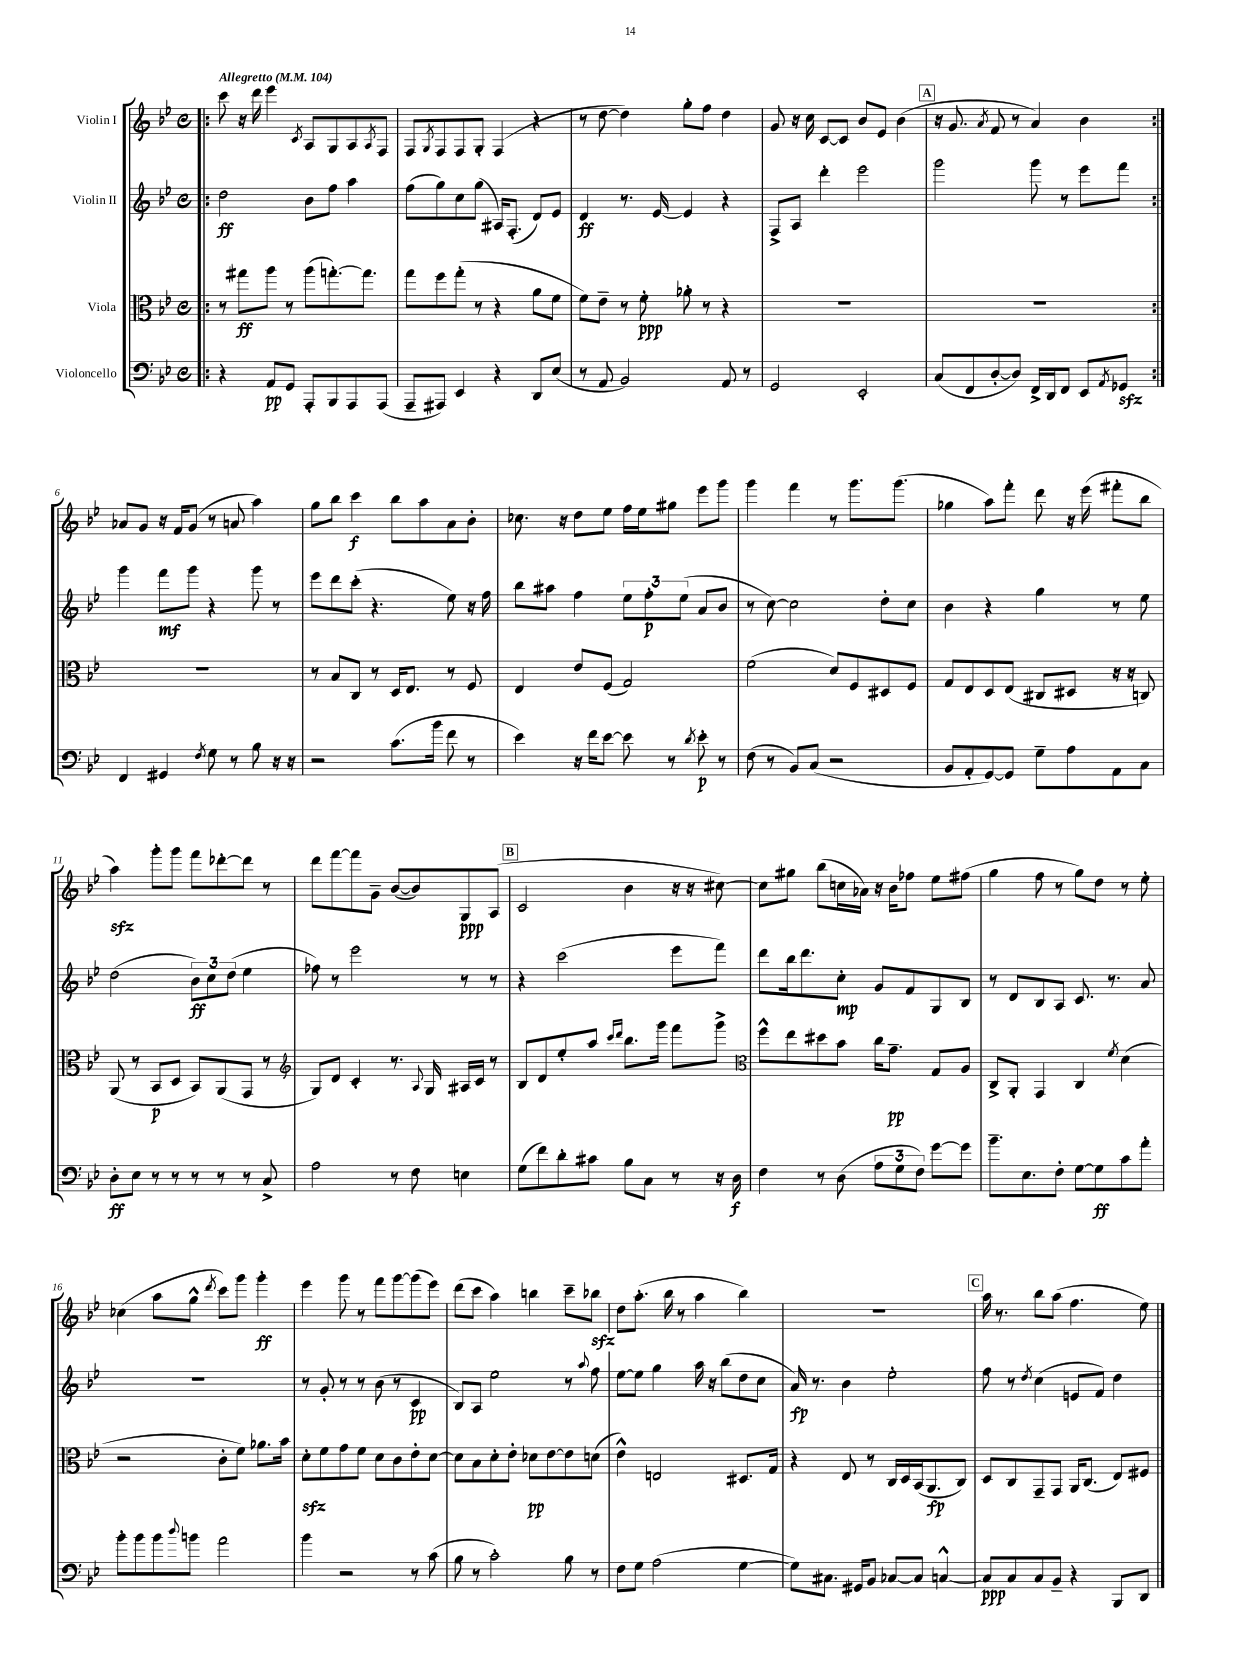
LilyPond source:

<<
\new StaffGroup <<
\new Staff = "s0" \with { instrumentName = "Violin I" } {
    \clef treble \key bes \major \defaultTimeSignature \time 4/4 \tempo "Allegretto" 4 = 104
    \repeat volta 2 { \bar ".|:" c'''8 r16 d'''16 ees'''4 \acciaccatura { c'8 } a8 g8 a8 \acciaccatura { a8 } f8 |
    f8 \acciaccatura { g8 } f8 f8 g8-. f4( r4 |
    r8 d''8~ d''4) g''8-. f''8 d''4 |
    g'8 r16 c''16 c'8~ c'8 bes'8 ees'8 bes'4( |
    \mark \markup { \box "A" } r16 g'8. \acciaccatura { a'8 } f'8 r8 a'4) bes'4 | }
    aes'8 g'8 r16 f'16 g'8( r8 a'8 a''4) |
    g''8 bes''8 c'''4\f bes''8 a''8 a'8 bes'8-. |
    ces''8. r16 d''8 ees''8 f''16 ees''16 gis''8 ees'''8 g'''8 |
    g'''4 f'''4 r8 g'''8. g'''8.( |
    ges''4 a''8) f'''8-. d'''8 r16 ees'''16( fis'''8-. bes''8 |
    a''4\sfz) g'''8-. g'''8 f'''8 des'''8~-. des'''8 r8 |
    d'''8 f'''8~ f'''8 g'8-- bes'8~( bes'8) g8\ppp a8( |
    \mark \markup { \box "B" } c'2 bes'4 r16 r16 cis''8~) |
    cis''8 gis''8 bes''8( c''16 aes'16) r16 bes'16 fes''8 ees''8 fis''8( |
    g''4 f''8 r8 g''8) d''8 r8 ees''8-. |
    ces''4( a''8 g''8-^ \acciaccatura { d'''8 } c'''8) g'''8 g'''4-.\ff |
    ees'''4 g'''8 r8 f'''8 g'''8~ g'''8( ees'''8) |
    d'''8( c'''8 a''4) b''4 c'''8-- bes''8\sfz |
    d''8 a''8.-.( bes''16 r8 a''4 bes''4) |
    R1 |
    \mark \markup { \box "C" } a''16 r8. bes''8 a''8( f''4. ees''8) \bar "|." |
}
\new Staff = "s1" \with { instrumentName = "Violin II" } {
    \clef treble \key bes \major \defaultTimeSignature \time 4/4
    \repeat volta 2 { \bar ".|:" d''2\ff bes'8 f''8 a''4 |
    f''8( g''8) c''8 g''8( ais16) f8.-.( d'8) ees'8 |
    d'4\ff r8. ees'16~ ees'4 r4 |
    f8-> a8 d'''4-. ees'''2 |
    \mark \markup { \box "A" } g'''2 g'''8 r8 ees'''8 f'''8 | }
    g'''4 f'''8\mf g'''8 r4 g'''8 r8 |
    ees'''8 d'''8 c'''8-.( r4. ees''8) r16 f''16 |
    bes''8 ais''8 f''4 \tuplet 3/2 { ees''8 f''8-.\p ees''8( } a'8 bes'8 |
    r8 c''8~) c''2 d''8-. c''8 |
    bes'4 r4 g''4 r8 ees''8 |
    d''2( \tuplet 3/2 { bes'8\ff) c''8 d''8( } ees''4 |
    fes''8) r8 ees'''2 r8 r8 |
    \mark \markup { \box "B" } r4 c'''2( ees'''8 f'''8) |
    d'''8 bes''16 d'''8. c''8-.\mp g'8 f'8 g8 bes8 |
    r8 d'8 bes8 a8 c'8. r8. a'8 |
    R1 |
    r8 g'8-. r8 r8 bes'8( r8 c'4\pp |
    bes8) a8 ees''2 r8 \appoggiatura { a''8 } f''8 |
    ees''8~ ees''8 g''4 a''16 r16 bes''8( d''8 c''8 |
    a'16\fp) r8. bes'4 ees''2-. |
    \mark \markup { \box "C" } f''8 r8 \acciaccatura { d''8 } c''4( e'8 f'8) d''4 \bar "|." |
}
\new Staff = "s2" \with { instrumentName = "Viola" } {
    \clef alto \key bes \major \defaultTimeSignature \time 4/4
    \repeat volta 2 { \bar ".|:" r8 gis''8\ff a''8 r8 a''8( g''8.~-.) g''8. |
    g''8 f''8 g''8-.( r8 r4 a'8 f'8 |
    f'8) ees'8-- r8 f'8-.\ppp aes'8-. r8 r4 |
    R1 |
    \mark \markup { \box "A" } R1 | }
    R1 |
    r8 bes8 c8 r8 d16 ees8. r8 f8 |
    ees4 ees'8 f8( g2) |
    f'2( d'8) f8 dis8 f8 |
    g8 ees8 d8 ees8( cis8 dis8 r16 r16 c8) |
    a,8( r8 bes,8\p d8 bes,8) a,8( g,8 r8 |
    \clef treble g8) d'8 c'4-. r8. \appoggiatura { a8 } g16 ais16 c'16 r8 |
    \mark \markup { \box "B" } bes8 d'8 ees''8-. a''8 \grace { c'''16 d'''16 } bes''8. g'''16 f'''8 g'''8-> |
    \clef alto f''8-^ ees''8 dis''8 bes'8 c''16 g'8.--\pp g8 a8 |
    c8-> a,8-. g,4 c4 \acciaccatura { f'8 } d'4( |
    r2 c'8-. f'8) aes'8. bes'16 |
    d'8-.\sfz f'8 g'8 f'8 d'8 c'8 ees'8-. d'8~ |
    d'8 bes8 d'8-. ees'8-. des'8\pp ees'8~ ees'8 d'8( |
    ees'4-^) e2 dis8. g16 |
    r4 ees8 r8 c16 d16 bes,16( a,8.\fp c8) |
    \mark \markup { \box "C" } d8 c8 g,8-- g,8 a,16 c8.( ees8) fis8 \bar "|." |
}
\new Staff = "s3" \with { instrumentName = "Violoncello" } {
    \clef bass \key bes \major \defaultTimeSignature \time 4/4
    \repeat volta 2 { \bar ".|:" r4 a,8\pp g,8 a,,8-. bes,,8 a,,8 a,,8( |
    a,,8-- ais,,8) ees,4 r4 d,8 ees8( |
    r8 a,8 bes,2) a,8 r8 |
    g,2 ees,2-. |
    \mark \markup { \box "A" } c8( f,8 d8~-. d8) f,16-> d,16 f,8 ees,8 \acciaccatura { a,8 } ges,8\sfz | }
    f,4 gis,4 \acciaccatura { f8 } g8 r8 bes8 r16 r16 |
    r2 c'8.( bes'16 f'8 r8 |
    ees'4) r16 f'16 ees'8~ ees'8 r8 \acciaccatura { d'8 } ees'8-.\p r8 |
    f8( r8 bes,8) c8( r2 |
    bes,8 a,8-. g,8~) g,8 g8-- a8 a,8 c8 |
    d8-.\ff ees8 r8 r8 r8 r8 r8 c8-> |
    a2 r8 f8 e4 |
    \mark \markup { \box "B" } g8( f'8) d'8-. cis'8 bes8 c8 r8 r16 d16\f |
    f4 r8 d8( \tuplet 3/2 { a8 g8 f8) } g'8~ g'8 |
    bes'8.-- ees8. f8-. g8~ g8\ff c'8 a'8-. |
    bes'8-. bes'8 bes'8 \appoggiatura { d''8 } b'8 a'2 |
    bes'4 r2 r8 c'8( |
    bes8 r8 c'2-.) bes8 r8 |
    f8 g8 a2( g4~ |
    g8) cis8. gis,16 bes,8 ces8~ ces8 c4~-^ |
    \mark \markup { \box "C" } c8\ppp c8 c8 bes,8-- r4 bes,,8 d,8 \bar "|." |
}
>>
>>
